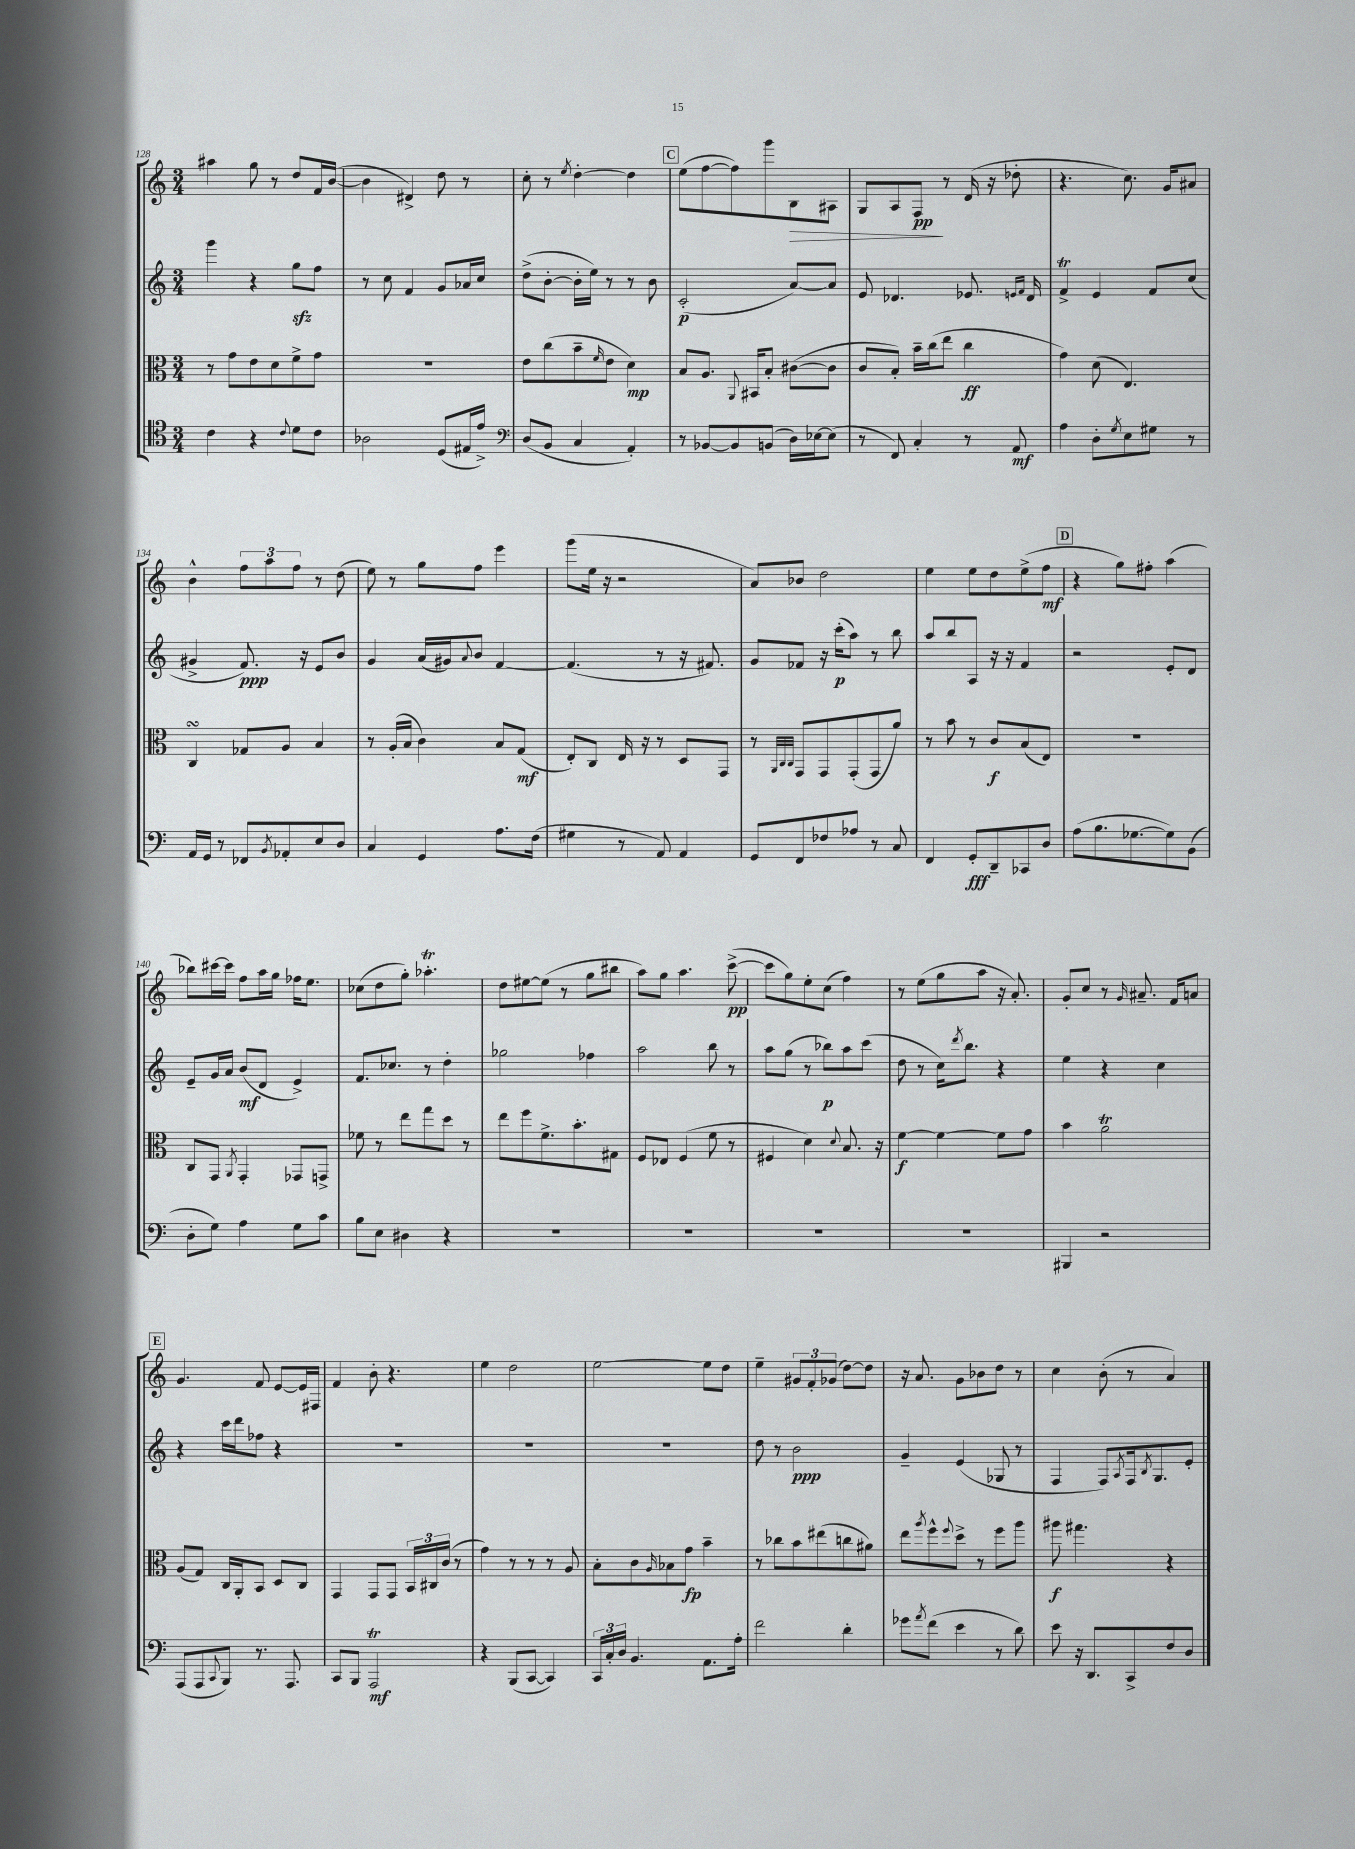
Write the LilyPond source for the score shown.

<<
\new StaffGroup <<
\new Staff = "s0" {
    \clef treble \key c \major \numericTimeSignature \time 3/4
    ais''4 g''8 r8 d''8 f'16 b'16~( |
    b'4 dis'4->) d''8 r8 |
    c''8-. r8 \acciaccatura { e''8 } d''4~-. d''4 |
    \mark \markup { \box "C" } e''8( f''8~ f''8) g'''8 b8\> ais8 |
    g8 a8 f8\pp\! r8 d'16( r16 des''8-. |
    r4. c''8.) g'16 ais'8 |
    b'4-^ \tuplet 3/2 { f''8 a''8 f''8 } r8 d''8( |
    e''8) r8 g''8 f''8 e'''4 |
    g'''8( e''16 r16 r2 |
    a'8) bes'8 d''2 |
    e''4 e''8 d''8 e''8->( f''8\mf |
    \mark \markup { \box "D" } r4 g''8) fis''8-. a''4( |
    bes''8) cis'''16~ cis'''16 f''8 a''16 g''16 fes''16 e''8. |
    ces''8( d''8 g''8-.) aes''4.-.\trill |
    d''8 eis''8~ eis''8( r8 g''8 bis''8 |
    a''8) g''8 a''4. c'''8~->\pp( |
    c'''8 g''8) e''8-. c''8( f''4) |
    r8 e''8( g''8 a''8 r16 a'8.-.) |
    g'8-. c''8 r8 \grace { g'16 } ais'8.-- f'16 a'8 |
    \mark \markup { \box "E" } g'4. f'8 e'8~ e'16 fis16 |
    f'4 b'8-. r4. |
    e''4 d''2 |
    e''2~ e''8 d''8 |
    e''4-- \tuplet 3/2 { gis'8 f'8-. ges'8( } d''8~) d''8 |
    r16 a'8. g'8 bes'8 d''8 r8 |
    c''4 b'8-.( r8 a'4) \bar "|." |
}
\new Staff = "s1" {
    \clef treble \key c \major \numericTimeSignature \time 3/4
    g'''4 r4 g''8\sfz f''8 |
    r8 c''8 f'4 g'8 aes'16 c''16 |
    d''8->( b'8~-. b'16-. e''16) r8 r8 b'8 |
    \mark \markup { \box "C" } c'2-.\p( a'8~) a'8 |
    e'8 des'4. ees'8. \grace { e'16 f'16 } des'16 |
    f'4->\trill e'4 f'8 c''8( |
    gis'4-> f'8.\ppp) r16 e'8 b'8 |
    g'4 a'16( gis'16) \appoggiatura { a'8 } b'8 f'4~ |
    f'4.( r8 r16 fis'8.) |
    g'8 fes'8 r16 c'''16-.\p( a''8) r8 b''8 |
    a''8 b''8 a8 r16 r16 f'4 |
    \mark \markup { \box "D" } r2 e'8-. d'8 |
    e'8-- g'16 a'16 b'8\mf( d'8 e'4->) |
    f'8. ces''8. r8 d''4-. |
    ges''2 fes''4 |
    a''2 b''8 r8 |
    a''8 g''8( r8 bes''8\p) a''8 c'''8( |
    d''8 r8 c''16) \acciaccatura { d'''8 } b''8. r4 |
    e''4 r4 c''4 |
    \mark \markup { \box "E" } r4 c'''16 d'''16 fes''8 r4 |
    R2. |
    R2. |
    R2. |
    d''8 r8 b'2\ppp |
    g'4-- e'4( ges8 r8 |
    f4 f8) \acciaccatura { a8 } f16 \acciaccatura { b8 } g8. e'8-. \bar "|." |
}
\new Staff = "s2" {
    \clef alto \key c \major \numericTimeSignature \time 3/4
    r8 g'8 e'8 d'8 f'8-> g'8 |
    R2. |
    e'8 c''8( b'8-- \grace { f'16 } e'8 d'4\mp) |
    \mark \markup { \box "C" } b8 a8. \appoggiatura { a,8 } bis,16 b8-. cis'8~( cis'8 |
    c'8 b8-.) b'16-- c''16( e''8 c''4\ff |
    g'4) d'8( e4.) |
    c4\turn ges8 a8 b4 |
    r8 a16-.( b16 c'4) b8 g8\mf( |
    e8-.) c8 e16 r16 r8 d8 g,8 |
    r8 \grace { a,32 c32 c32 } g,8 g,8 g,8-.( g,8 a'8) |
    r8 b'8 r8 c'8\f b8( e8) |
    \mark \markup { \box "D" } R2. |
    c8 g,8 \acciaccatura { a,8 } g,4-. ges,8 g,8-> |
    fes'8 r8 e''8 g''8 d''8 r8 |
    e''8 f''8 f'8.-> b'8.-. gis8 |
    f8 ees8 f4( f'8 r8 |
    fis4 d'4) \appoggiatura { d'8 } b8. r16 |
    f'4~\f f'4~ f'8 g'8 |
    b'4 a'2\trill |
    \mark \markup { \box "E" } a8( g8) c16 a,16-. b,8 d8 c8 |
    g,4 g,8 g,8 \tuplet 3/2 { b,16 cis16 c'16( } r8 |
    g'4) r8 r8 r8 a8 |
    b8-. c'8 \grace { a16 } bes8 g'8\fp b'4-- |
    r8 ces''8 b'8 eis''8( c''8 ais'8) |
    e''8 \acciaccatura { a''8 } f''8-^ \appoggiatura { f''8 } d''8-> r8 f''8 a''8 |
    ais''8\f gis''4. r4 \bar "|." |
}
\new Staff = "s3" {
    \clef tenor \key c \major \numericTimeSignature \time 3/4
    c'4 r4 \appoggiatura { c'8 } d'8 c'8 |
    aes2 d8( eis16 e'16->) |
    \clef bass d8( b,8 c4 a,4-.) |
    \mark \markup { \box "C" } r8 bes,8~ bes,8 b,8( d16) ees16~ ees8( |
    r8 f,8) c4-. r8 a,8\mf |
    a4 d8-. \acciaccatura { g8 } e8 gis8 r8 |
    a,16 g,16 r8 fes,8 \acciaccatura { b,8 } aes,8-. e8 d8 |
    c4 g,4 a8. f16( |
    gis4 r8 a,8) a,4 |
    g,8 f,8 fes8 aes8 r8 c8 |
    f,4 g,8-.\fff d,8-- ces,8 d8 |
    \mark \markup { \box "D" } a8( b8. ges8.~ ges8) b,8( |
    d8-. g8) a4 g8 c'8 |
    b8 e8 dis4 r4 |
    R2. |
    R2. |
    R2. |
    R2. |
    bis,,4 r2 |
    \mark \markup { \box "E" } a,,8( a,,8 \appoggiatura { c,8 } b,,8) r8. a,,8. |
    c,8 b,,8 a,,2\trill\mf |
    r4 b,,8( c,8~ c,4) |
    \tuplet 3/2 { c,16 c16-. d16 } b,4. a,8. a16-. |
    f'2 d'4-. |
    ges'8 \acciaccatura { a'8 } f'8( e'4 r8 d'8) |
    e'8 r16 d,8. c,8-> f8 d8 \bar "|." |
}
>>
>>
\layout { \context { \Score currentBarNumber = #128 } }
